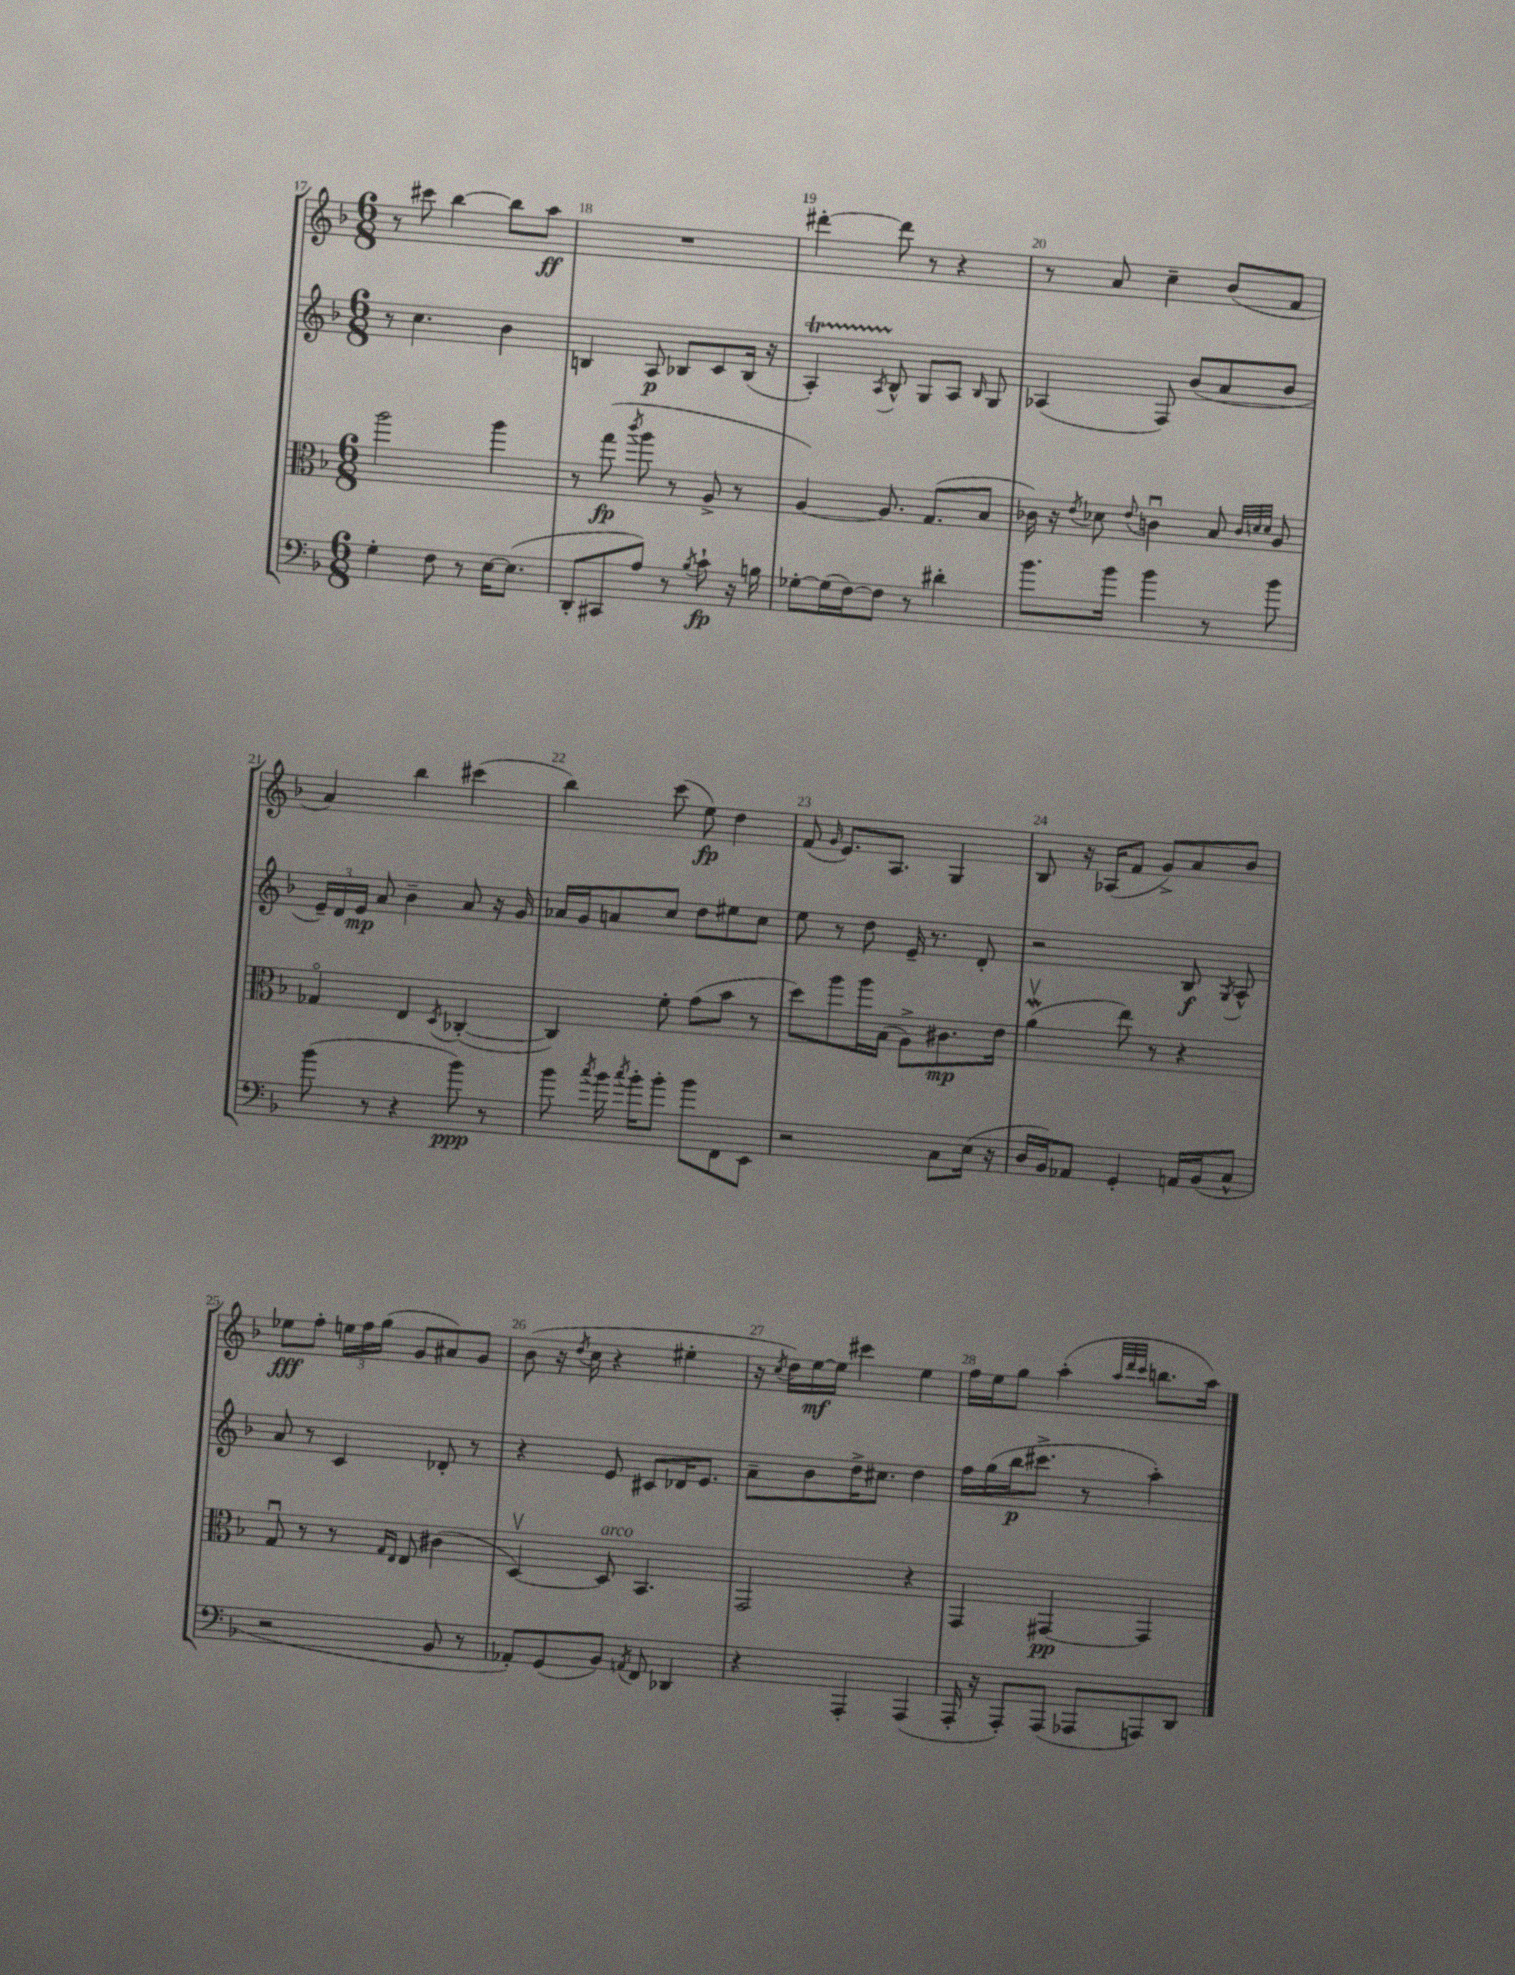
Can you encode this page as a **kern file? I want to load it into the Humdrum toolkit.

**kern	**kern	**kern	**kern
*staff4	*staff3	*staff2	*staff1
*clefF4	*clefC3	*clefG2	*clefG2
*k[b-]	*k[b-]	*k[b-]	*k[b-]
*M6/8	*M6/8	*M6/8	*M6/8
4G'	2aa	8r	8r
.	.	4.cc	8ccc#
8F	.	.	[4bb-
8r	.	.	.
[16E	4aa	4b-	8bb-]
(8.E]	.	.	.
.	.	.	8aa
=	=	=	=
8DD'	8r	4B	2.r
8CC#	(8gg	.	.
.	8qccc	.	.
8A)	8aa	8A	.
8r	8r	8B-	.
8qB-	.	.	.
8c`	8A^	8c	.
16r	8r	(16B-	.
16B	.	16r	.
=	=	=	=
[8G-'	[4A)	4A')	[4ddd#'
(16G-]	.	.	.
[16F)	.	.	.
.	.	8qA	.
8F]	8.A]	8B-^^	8ddd#]
8r	.	8G	8r
.	(8.G	.	.
4d#'	.	8A	4r
.	.	16qqB-	.
.	8B-	8G	.
=	=	=	=
8.b-	16c-)	(4A-	8r
.	16r	.	.
.	8qe	.	.
.	8d-	.	8a
16b-	.	.	.
.	8qqe	.	.
4b-	4cu	8F)	4cc~
.	.	(8b-	.
8r	8B-	8a	(8b-
.	32qqc	.	.
.	32qqd	.	.
.	32qqd	.	.
8b-	8A	8b-	8f
=	=	=	=
(8b-	4G-o	24e~)	4a)
.	.	24d	.
.	.	24e	.
8r	.	8a	.
4r	4E	4b-~	4bb-
.	8qD	.	.
8b-)	([4C-'	8a	(4ccc#
8r	.	16r	.
.	.	16g	.
=	=	=	=
8b-	4C-])	16a-	4bb-)
.	.	16g	.
8qcc	.	.	.
16b-	.	8a	.
8qcc	.	.	.
16b-'	.	.	.
8b-'	8f'	8cc	(8ccc
8b-	(8g	8dd	8ee)
8FF	8b-	8ee#	4dd
8EE	8r	8cc	.
=	=	=	=
2r	8dd)	8ee	(8f
.	.	.	16qqg
.	8aa	8r	8.e)
.	16aa	8dd	.
.	(16B-	.	8.A
.	8A^)	16e~	.
.	.	8.r	.
8C	8.c#	.	4G
(16E	.	8d'	.
16r	16e	.	.
=	=	=	=
16D	(4av	2r	8B-
16BB-)	.	.	.
8AA-	.	.	16r
.	.	.	(16A-
4GG'	8ee)	.	8f
.	8r	.	8g^)
16AA	4r	8B-	8a
(16BB-	.	.	.
.	.	8qG	.
8C^^	.	8A^^	8b-
=	=	=	=
2r	8Gu	8a	8ee-
.	8r	8r	8ff'
.	8r	4c	24ee
.	.	.	24ff
.	.	.	(24gg
.	16qqG	.	.
.	16qqE	.	.
.	8E	.	8g
8BB-	(4c#	8d-'	8a#)
8r	.	8r	8g
=	=	=	=
8AA-')	[4Dv)	4r	(8b-
(8GG	.	.	16r
.	.	.	8qdd
.	.	.	16cc
8BB-)	8D]	8e	4r
8qAA	.	.	.
8FF	4.BB-	8c#	.
4DD-	.	16d-	4ee#'
.	.	8.e	.
=	=	=	=
4r	2GG	8a~	16r
.	.	.	8qcc
.	.	.	16dd)
.	.	8b-	[16ee
.	.	.	16ee]
4AAA'	.	16dd^	4ccc#
.	.	8.cc#	.
(4AAA	4r	4dd	4ee
=	=	=	=
16AAA'	4GG	16ff	16ff
16r	.	(16gg	16ee
8AAA')	.	16bb-	8gg
.	.	8.ccc#^	.
(8AAA	[4GG#	.	(4aa'
8AAA-	.	8r	.
.	.	.	32qqaa
.	.	.	32qqddd
.	.	.	32qqccc
8AAA)	4GG#]	4aa')	8.bb
8DD	.	.	.
.	.	.	16aa)
==	==	==	==
*-	*-	*-	*-
